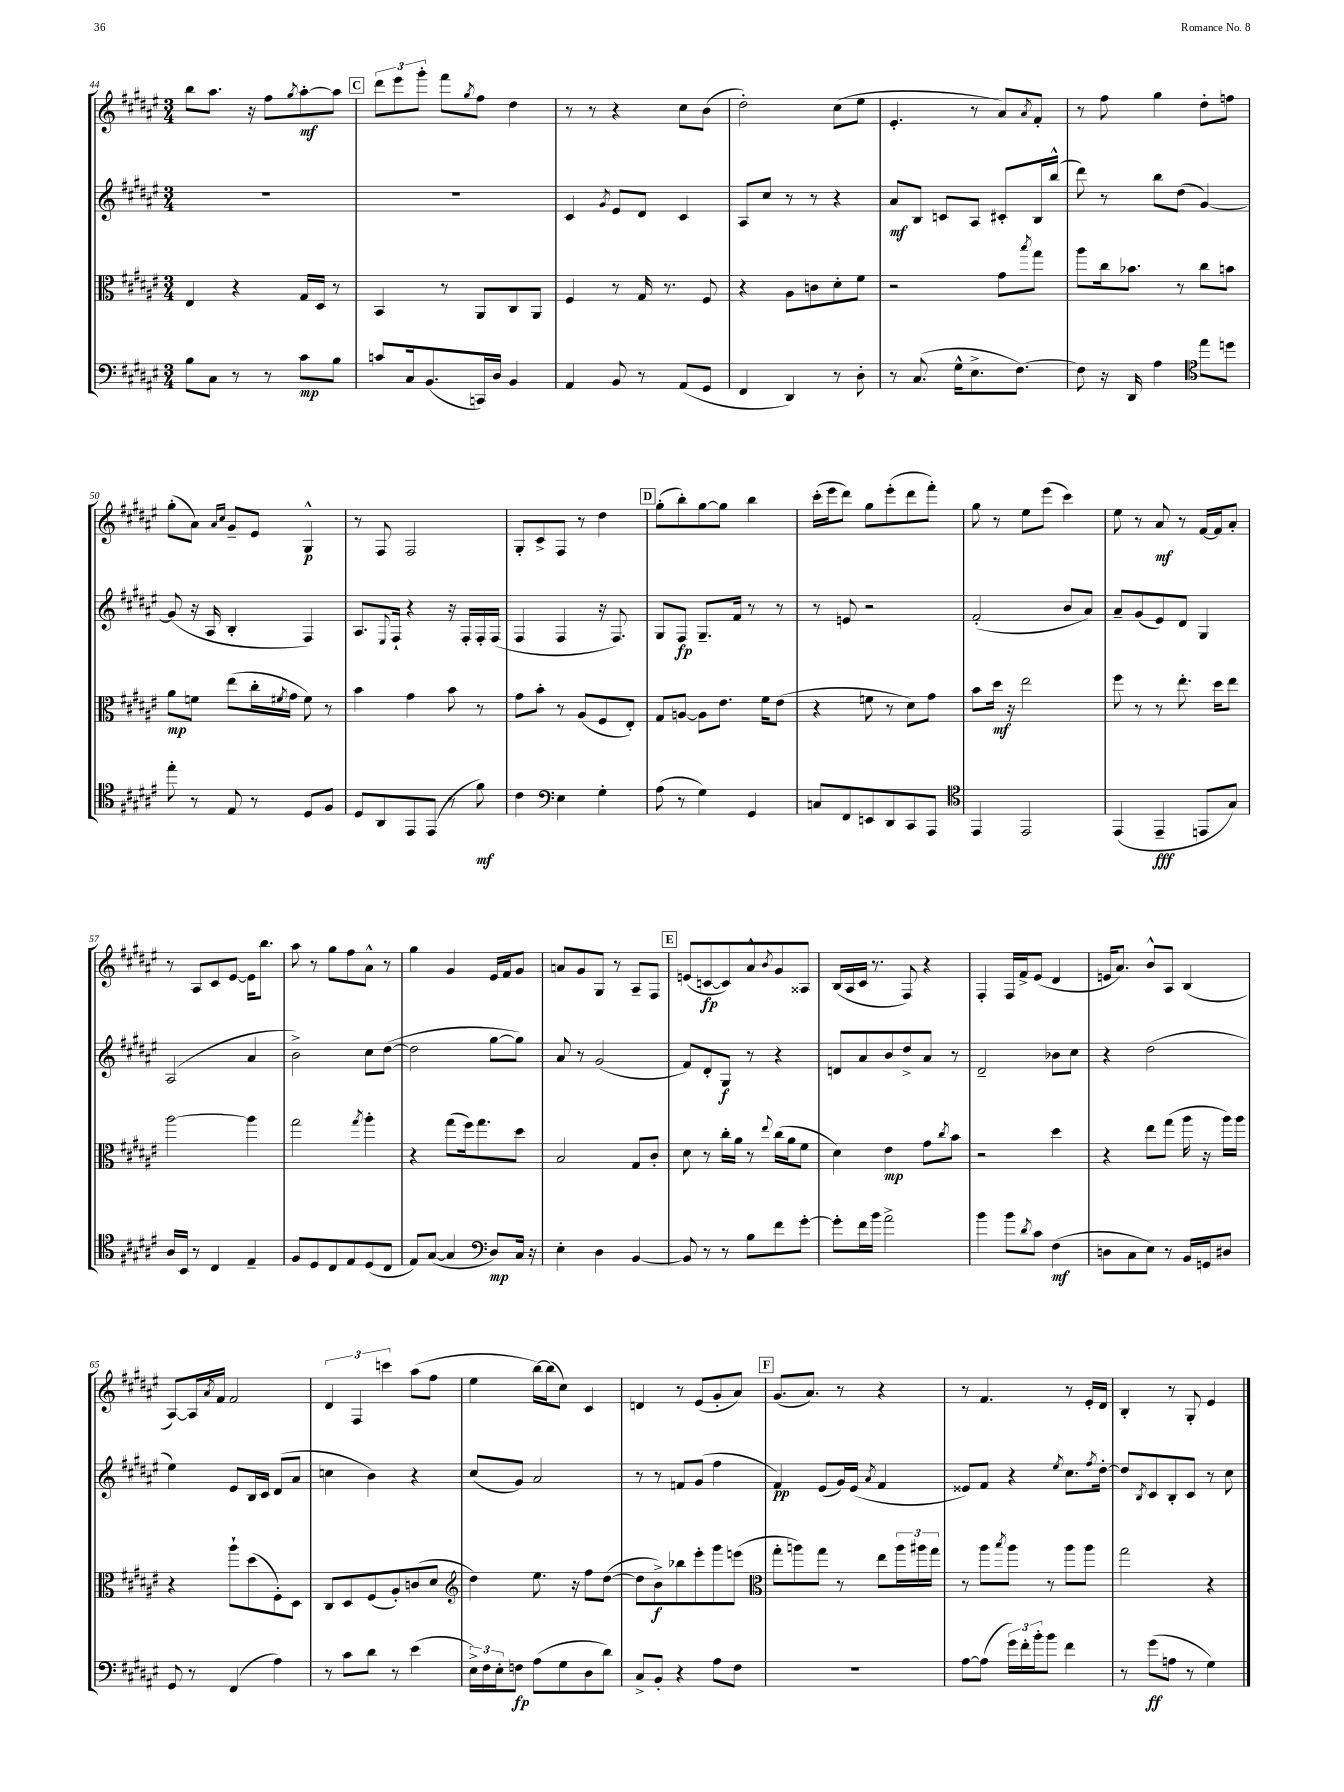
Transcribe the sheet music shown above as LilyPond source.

<<
\new StaffGroup <<
\new Staff = "s0" {
    \clef treble \key fis \major \numericTimeSignature \time 3/4
    b''8 ais''8. r16 fis''8 \acciaccatura { gis''8 } ais''8~-.\mf ais''8 |
    \mark \markup { \box "C" } \tuplet 3/2 { dis'''8 eis'''8 gis'''8-. } fis'''8 \acciaccatura { gis''8 } fis''8 dis''4 |
    r8 r8 r4 cis''8 b'8( |
    dis''2-.) cis''8( eis''8 |
    eis'4.-. r8 ais'8) \acciaccatura { ais'8 } fis'8-. |
    r8 fis''8 gis''4 dis''8-. f''8 |
    gis''8-.( ais'8) \grace { ais'16 cis''16 } gis'8-- eis'8 gis4-^\p |
    r8 fis8 fis2 |
    gis8-. cis'8-> fis8 r8 dis''4 |
    \mark \markup { \box "D" } gis''8-.( b''8-.) gis''8~ gis''8 b''4 |
    cis'''16-.( eis'''16 dis'''8) gis''8 eis'''8-.( dis'''8 fis'''8-.) |
    gis''8 r8 eis''8 eis'''8( cis'''4) |
    eis''8 r8 ais'8\mf r8 fis'16~ fis'16 ais'8-. |
    r8 ais8 cis'8 eis'8~ eis'16 b''8. |
    ais''8 r8 gis''8 fis''8 ais'8-^ r8 |
    gis''4 gis'4 eis'16 fis'16 gis'8 |
    a'8 gis'8 gis8 r8 ais8-- fis8 |
    \mark \markup { \box "E" } e'8( c'8~\fp c'8) ais'8-^ \acciaccatura { b'8 } gis'8 aisis8 |
    b16( ais16 cis'16 r8. fis8) r4 |
    fis4-. fis16 fis'16-> eis'8( dis'4 |
    e'16 ais'8.) b'8-^ ais8 b4( |
    ais8~) ais16 \acciaccatura { ais'8 } fis'16 fis'2 |
    \tuplet 3/2 { dis'4 fis4 c'''4 } ais''8( fis''8 |
    eis''4 b''16~) b''16( cis''8) cis'4 |
    d'4 r8 eis'8( gis'8-. ais'8) |
    \mark \markup { \box "F" } gis'8.( ais'8.) r8 r4 |
    r8 fis'4. r8 eis'16-. dis'16 |
    b4-. r8 gis8-. eis'4 \bar "|." |
}
\new Staff = "s1" {
    \clef treble \key fis \major \numericTimeSignature \time 3/4
    R2. |
    \mark \markup { \box "C" } R2. |
    cis'4 \acciaccatura { gis'8 } eis'8 dis'8 cis'4 |
    ais8 cis''8 r8 r8 r4 |
    ais'8\mf b8 c'8 ais8 cis'8-. b16 b''16-^( |
    dis'''8) r8 b''8 dis''8( gis'4~) |
    gis'8( r16 ais16 b4-. fis4) |
    ais8. \appoggiatura { eis8 } fis16-! r4 r16 fis16-. fis16-. fis16( |
    fis4 fis4 r16 fis8.) |
    \mark \markup { \box "D" } gis8 fis8\fp gis8.-- fis'16 r8 r8 |
    r8 e'8 r2 |
    fis'2-.( b'8 ais'8) |
    ais'8-- gis'8( eis'8) dis'8 gis4 |
    ais2( ais'4 |
    b'2->) cis''8 dis''8~( |
    dis''2 gis''8~ gis''8) |
    ais'8 r8 gis'2( |
    \mark \markup { \box "E" } fis'8) dis'8-. gis8\f r8 r4 |
    d'8 ais'8 b'8 dis''8-> ais'8 r8 |
    dis'2-- bes'8 cis''8 |
    r4 dis''2( |
    eis''4) eis'8 b16 cis'16 dis'8( ais'8 |
    c''4 b'4) r4 |
    cis''8( gis'8) ais'2 |
    r8 r8 f'8 gis'8( fis''4 |
    \mark \markup { \box "F" } fis'4\pp) eis'8( gis'16) eis'16( \acciaccatura { ais'8 } fis'4 |
    eisis'8) fis'8 r4 \acciaccatura { eis''8 } cis''8. \acciaccatura { fis''8 } dis''16~-. |
    dis''8 \acciaccatura { b8 } cis'8 b8-. cis'8 r8 cis''8 \bar "|." |
}
\new Staff = "s2" {
    \clef alto \key fis \major \numericTimeSignature \time 3/4
    eis4 r4 gis16 dis16 r8 |
    \mark \markup { \box "C" } b,4 r8 ais,8 cis8 ais,8 |
    fis4 r8 gis16 r8. fis8 |
    r4 ais8 c'8 dis'8-. fis'8 |
    r2 gis'8 \acciaccatura { b''8 } gis''8 |
    ais''8 cis''16 bes'8. r8 cis''8 b'8 |
    ais'8\mp f'8 eis''8( cis''16-. \acciaccatura { fis'8 } gis'16 fis'8) r8 |
    b'4 gis'4 b'8 r8 |
    gis'8 b'8-. r8 ais8( fis8 eis8-.) |
    \mark \markup { \box "D" } gis8 a8~ a8 eis'8. fis'16 eis'8( |
    r4 f'8 r8 dis'8) gis'8 |
    b'8 dis''16\mf r16 eis''2 |
    fis''8 r8 r8 eis''8.-. dis''16 eis''8 |
    ais''2~ ais''4 |
    gis''2 \acciaccatura { gis''8 } ais''4-. |
    r4 gis''8( fis''16) gis''8. dis''8 |
    b2 gis8 cis'8-. |
    \mark \markup { \box "E" } dis'8 r8 cis''16-. ais'16 r8 \appoggiatura { eis''8 } cis''16( ais'16 fis'8 |
    dis'4) eis'4\mp gis'8 \acciaccatura { cis''8 } b'8 |
    r2 dis''4 |
    r4 eis''8 gis''8( ais''16 r16 ais''16) ais''16 |
    r4 ais''8-! dis''8( fis8-.) dis8 |
    cis8 dis8 fis8( ais8-.) c'8( dis'8 |
    \clef treble dis''4) eis''8. r16 fis''8 dis''8~( |
    dis''8 b'8->\f) bes''8 eis'''8-. gis'''8 e'''8( |
    \mark \markup { \box "F" } \clef alto gis''8-. a''8) gis''8 r8 eis''8 \tuplet 3/2 { a''16 ais''16 gis''16 } |
    r8 ais''8 \acciaccatura { b''8 } ais''8 r8 ais''8 ais''8 |
    gis''2 r4 \bar "|." |
}
\new Staff = "s3" {
    \clef bass \key fis \major \numericTimeSignature \time 3/4
    b8 cis8 r8 r8 cis'8\mp b8 |
    \mark \markup { \box "C" } c'8 cis16 b,8.( c,16) dis16 b,4 |
    ais,4 b,8 r8 ais,8( gis,8 |
    fis,4 dis,4) r8 dis8-. |
    r8 cis8.( gis16-^ eis8.-> fis8.~) |
    fis8 r16 dis,16 ais4 \clef tenor eis''8 d''8 |
    eis''8-. r8 eis8 r8 dis8 fis8 |
    dis8 ais,8 eis,8 eis,8( r8 fis'8\mf) |
    cis'4 \clef bass eis4 gis4-. |
    \mark \markup { \box "D" } ais8( r8 gis4) gis,4 |
    c8 fis,8 e,8 dis,8 cis,8 ais,,8 |
    \clef tenor eis,4 eis,2 |
    eis,4( eis,4--\fff e,8 gis8) |
    ais16 b,16 r8 cis4 eis4-- |
    fis8 dis8 cis8 eis8 dis8( cis8 |
    eis8) gis8~( gis4 \clef bass dis8\mp) cis16 r16 |
    eis4-. dis4 b,4~ |
    \mark \markup { \box "E" } b,8 r8 r8 b8 fis'8 gis'8~-. |
    gis'8-. fis'16 b'16 ais'2-> |
    b'4 b'8 \acciaccatura { dis'8 } cis'8 fis4\mf( |
    d8 cis8 eis8) r8 b,16 g,16 dis8 |
    gis,8 r8 fis,4( ais4) |
    r8 cis'8 dis'8 r8 eis'4( |
    \tuplet 3/2 { eis16->) fis16 eis16-. } f8\fp ais8( gis8 dis8 dis'8) |
    cis8-> b,8-. r4 ais8 fis8 |
    \mark \markup { \box "F" } R2. |
    ais8~ ais8( \tuplet 3/2 { gis'16) fis'16-. b'16-. } b'8 fis'4 |
    r8 gis'8\ff( a8 r8 gis4) \bar "|." |
}
>>
>>
\layout { \context { \Score currentBarNumber = #44 } }
